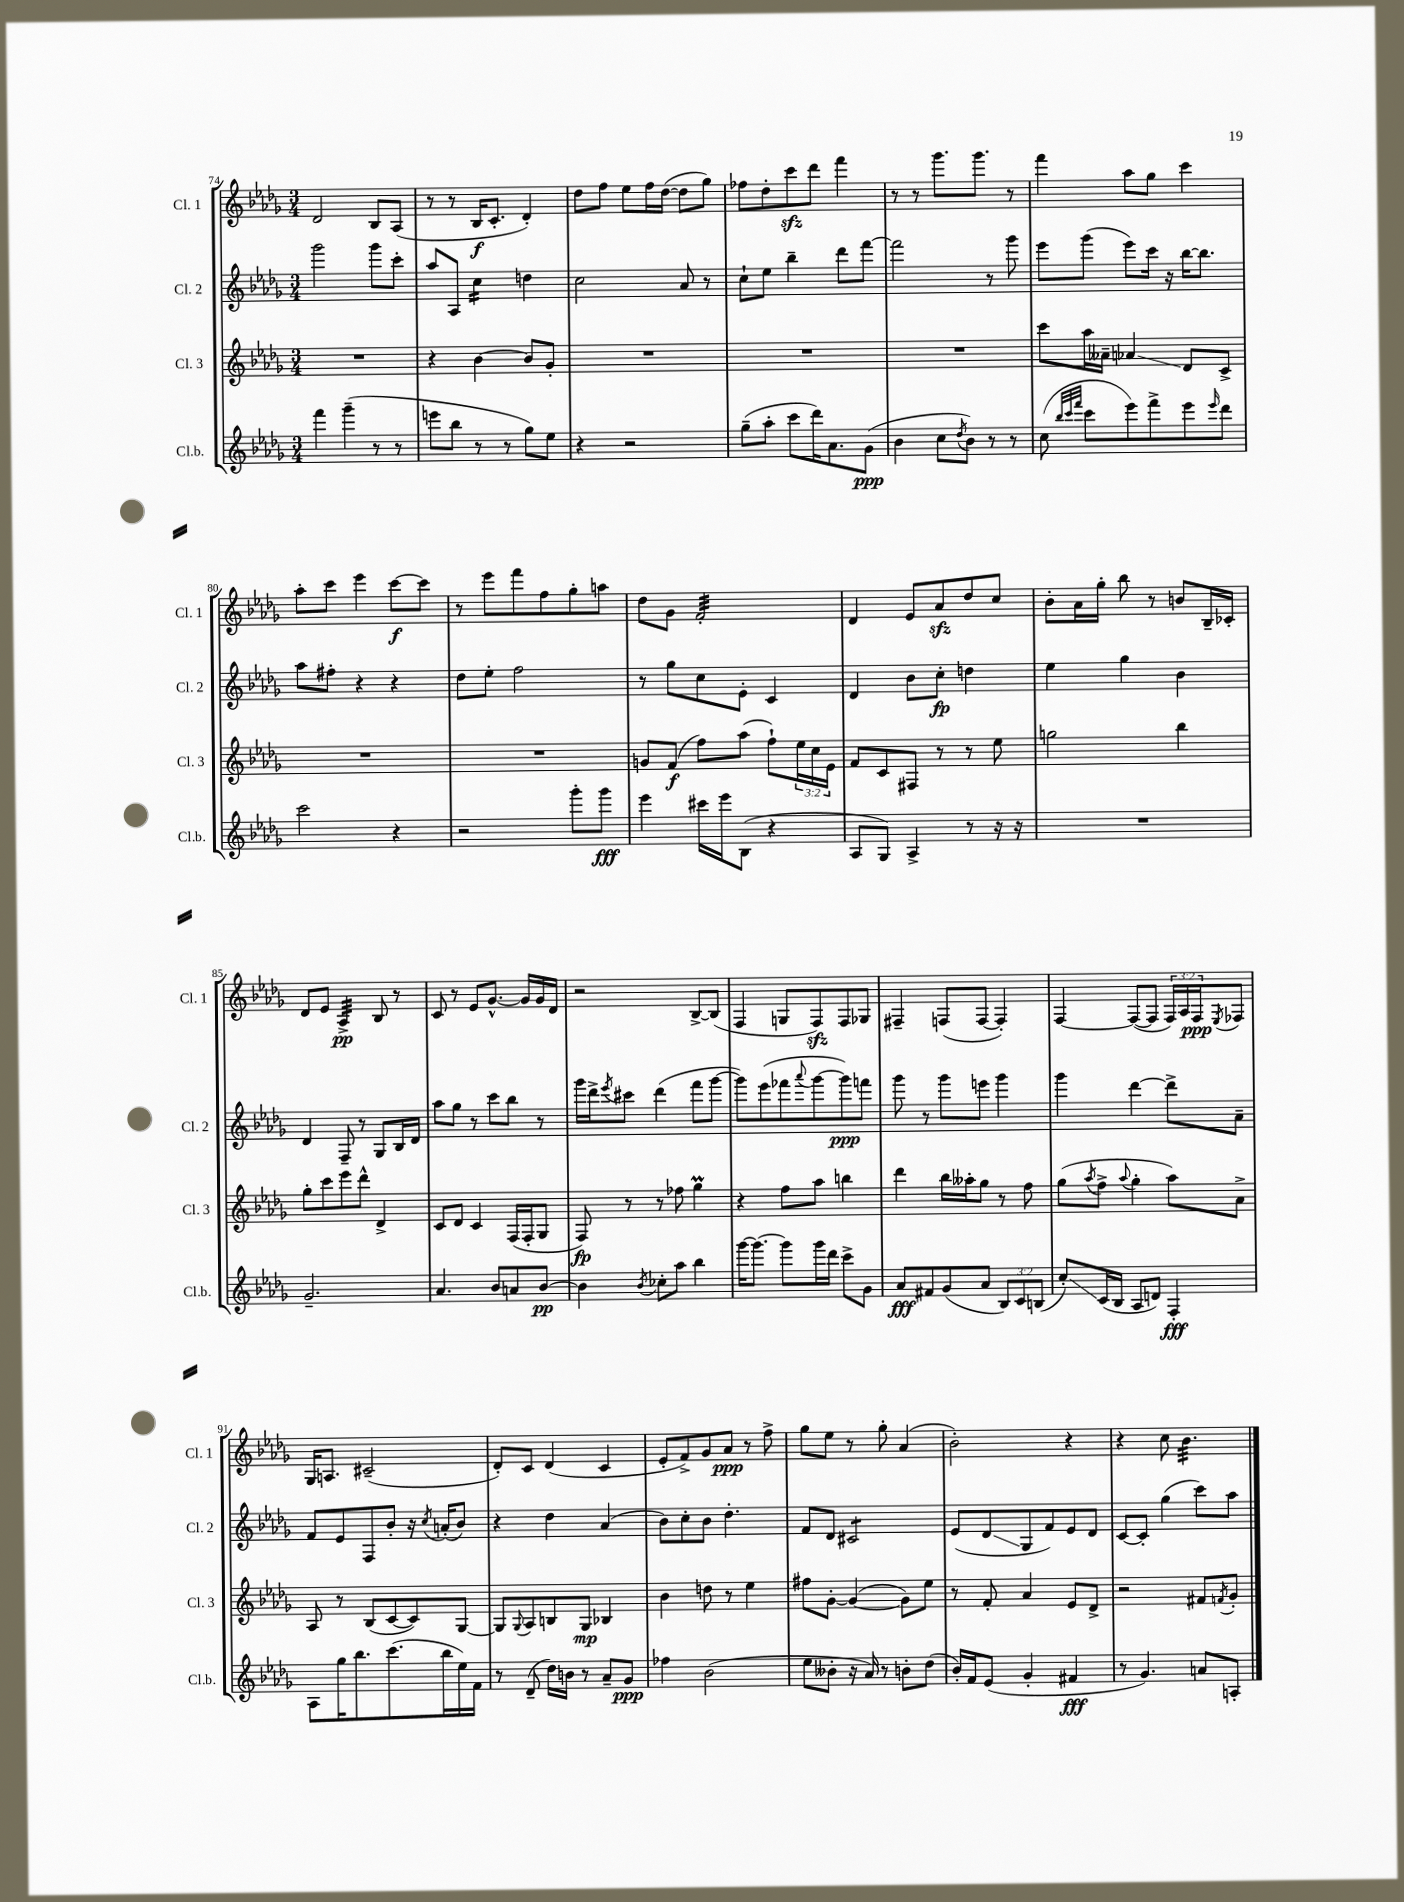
<<
\new StaffGroup <<
\new Staff = "s0" \with { instrumentName = "Cl. 1" shortInstrumentName = "Cl. 1" } {
    \clef treble \key des \major \numericTimeSignature \time 3/4 \override Staff.TupletNumber.text = #tuplet-number::calc-fraction-text
    des'2 bes8 aes8( |
    r8 r8 bes16\f c'8.-. des'4-.) |
    des''8 f''8 ees''8 f''16 des''16~( des''8 ges''8) |
    fes''8 des''8-. c'''8\sfz des'''8 f'''4 |
    r8 r8 ges'''8. ges'''8. r8 |
    f'''4 aes''8 ges''8 c'''4 |
    aes''8-. c'''8 ees'''4 c'''8~\f c'''8 |
    r8 ees'''8 f'''8 f''8 ges''8-. a''8 |
    des''8 ges'8 f'2:32-. |
    des'4 ees'8 aes'8\sfz des''8 c''8 |
    bes'8-. aes'16 ges''16-. bes''8 r8 b'8 bes16-- ces'16-. |
    des'8 ees'8 aes4:32->\pp bes8 r8 |
    c'8 r8 ees'8 ges'8.~-^ ges'16 ges'16 des'16 |
    r2 bes8~-> bes8( |
    f4 g8 f8\sfz) f8 ges8 |
    fis4-- f8( f8~ f4-.) |
    f4~ f8~( f8 \tuplet 3/2 { f16) aes16 f16\ppp } \acciaccatura { ees8 } fes8 |
    ges16 a8. cis'2--( |
    des'8-.) c'8 des'4( c'4 |
    ees'8-. f'8->) ges'8 aes'8\ppp r8 f''8-> |
    ges''8 ees''8 r8 ges''8-. aes'4( |
    bes'2-.) r4 |
    r4 c''8 bes'4.:32 \bar "|." |
}
\new Staff = "s1" \with { instrumentName = "Cl. 2" shortInstrumentName = "Cl. 2" } {
    \clef treble \key des \major \numericTimeSignature \time 3/4
    ges'''2 ges'''8 c'''8-. |
    aes''8 aes8 c''4:16 d''4 |
    c''2 aes'8 r8 |
    c''8-! ees''8 bes''4-- des'''8 f'''8~ |
    f'''2 r8 ges'''8 |
    ees'''8 ges'''8( ees'''8) c'''16 r16 bes''16~ bes''8. |
    aes''8 fis''8-. r4 r4 |
    des''8 ees''8-. f''2 |
    r8 ges''8 c''8 ees'8-. c'4 |
    des'4 bes'8 c''8-.\fp d''4 |
    ees''4 ges''4 bes'4 |
    des'4 f8-- r8 ges8 bes16 des'16 |
    aes''8 ges''8 r8 c'''8 bes''8 r8 |
    ges'''16 des'''16-> \acciaccatura { ees'''8 } cis'''8 des'''4( f'''8 ges'''8~ |
    ges'''8) ees'''8( fes'''8 \appoggiatura { aes'''8 } ges'''8~ ges'''8\ppp) f'''8 |
    ges'''8 r8 ges'''8 e'''8 ges'''4 |
    ges'''4 des'''4~ des'''8-> aes'8-- |
    f'8 ees'8 f8 bes'8-. r16 \acciaccatura { c''8 } a'16-.( bes'8) |
    r4 des''4 aes'4( |
    bes'8) c''8-. bes'8 des''4.-. |
    f'8 des'8 cis'2:8 |
    ees'8( des'8\glissando ges8 f'8) ees'8 des'8 |
    c'8~ c'8-. ges''4( c'''8) aes''8 \bar "|." |
}
\new Staff = "s2" \with { instrumentName = "Cl. 3" shortInstrumentName = "Cl. 3" } {
    \clef treble \key des \major \numericTimeSignature \time 3/4 \override Staff.TupletNumber.text = #tuplet-number::calc-fraction-text
    R2. |
    r4 bes'4~ bes'8 ges'8-. |
    R2. |
    R2. |
    R2. |
    c'''8 aes''16 aeses'16-- aes'4\glissando des'8 c'8-> |
    R2. |
    R2. |
    g'8 f'8\f( f''8) aes''8( f''8-!) \tuplet 3/2 { ees''16 c''16 ees'16 } |
    f'8 c'8 fis8 r8 r8 ees''8 |
    g''2 bes''4 |
    ges''8-. c'''8 ees'''8 des'''8-^ des'4-> |
    c'8 des'8 c'4 f16( f16-. ges8 |
    f8\fp) r8 r8 fes''8 ges''4\prall |
    r4 f''8 aes''8 b''4 |
    des'''4 bes''16 aeses''16-. ges''8 r8 f''8 |
    ges''8( \acciaccatura { aes''8 } f''8-> \appoggiatura { aes''8 } ges''4-. aes''8) aes'8-> |
    aes8 r8 bes8( c'8~ c'8) ges8~ |
    ges8 \appoggiatura { ges8 } aes8 b8 ges8\mp bes4 |
    bes'4 d''8 r8 ees''4 |
    fis''8 ges'8~-. ges'4~( ges'8) ees''8 |
    r8 f'8-. aes'4 ees'8 des'8-> |
    r2 fis'8 \acciaccatura { f'8 } ges'8-. \bar "|." |
}
\new Staff = "s3" \with { instrumentName = "Cl.b." shortInstrumentName = "Cl.b." } {
    \clef treble \key des \major \numericTimeSignature \time 3/4 \override Staff.TupletNumber.text = #tuplet-number::calc-fraction-text
    f'''4 ges'''4--( r8 r8 |
    e'''8 bes''8 r8 r8 ges''8) ees''8 |
    r4 r2 |
    ges''8--( aes''8-. c'''8 des'''16) aes'8. ges'8\ppp( |
    bes'4 c''8 \acciaccatura { des''8 } bes'8) r8 r8 |
    c''8( \grace { bes''32 c'''32 f'''32 } c'''8 ees'''8) f'''8-> ees'''8 \grace { ees'''16 } des'''8 |
    c'''2 r4 |
    r2 ges'''8-. ges'''8\fff |
    ees'''4 cis'''16 ees'''16 bes8( r4 |
    aes8 ges8) aes4-> r8 r16 r16 |
    R2. |
    ges'2.-- |
    aes'4. bes'8 a'8 bes'8~\pp |
    bes'4 \acciaccatura { bes'8 } ces''8-. aes''8 bes''4 |
    ges'''16~ ges'''8.~ ges'''8 ges'''16 des'''16 c'''8-> ges'8 |
    aes'8\fff fis'8 ges'8( aes'8 \tuplet 3/2 { bes8) c'8 b8( } |
    c''8-.\glissando) c'16( bes16 aes8 d'8) f4-.\fff |
    aes8 ges''16 bes''8. c'''8.( bes''16 ees''16) f'16 |
    r8 des'8--( des''16) b'16 r8 aes'8-- ges'8\ppp |
    fes''4 bes'2( |
    ees''8 beses'8-. r16 aes'16) r8 b'8-. des''8( |
    bes'16-.) f'16 ees'8( ges'4-. fis'4\fff |
    r8 ges'4.) a'8 a8-. \bar "|." |
}
>>
>>
\layout { \context { \Score currentBarNumber = #74 } }
